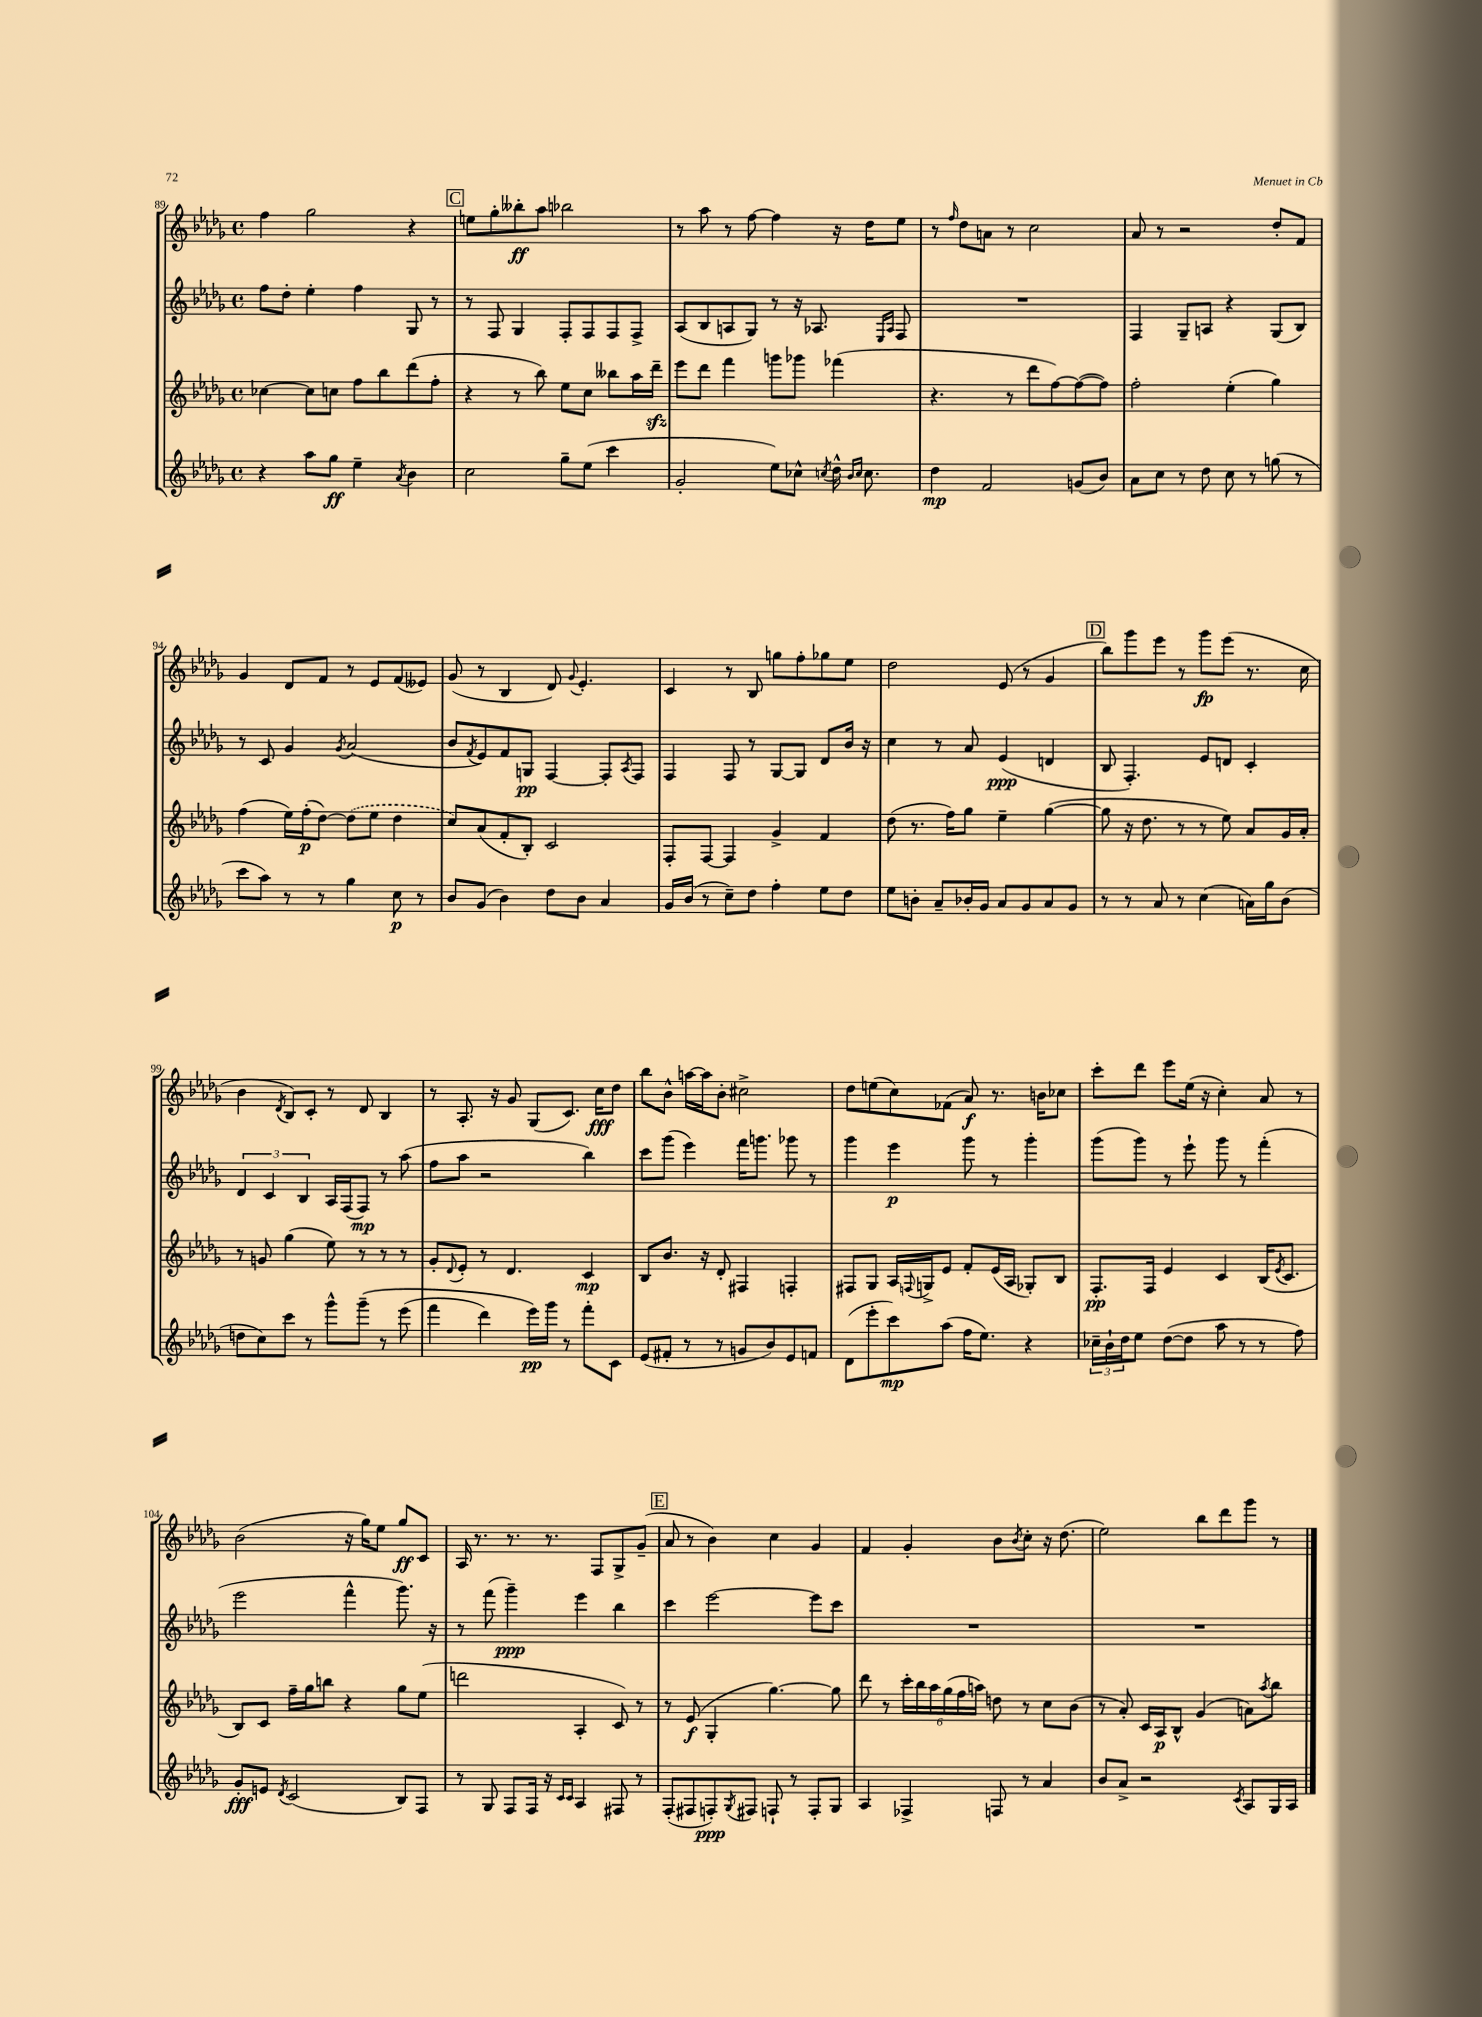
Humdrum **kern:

**kern	**kern	**kern	**kern
*staff4	*staff3	*staff2	*staff1
*clefG2	*clefG2	*clefG2	*clefG2
*k[b-e-a-d-g-]	*k[b-e-a-d-g-]	*k[b-e-a-d-g-]	*k[b-e-a-d-g-]
*M4/4	*M4/4	*M4/4	*M4/4
*met(c)	*met(c)	*met(c)	*met(c)
4r	[4cc-	8ff	4ff
.	.	8dd-'	.
8aa-	8cc-]	4ee-'	2gg-
8gg-	8cc	.	.
4ee-~	8ff	4ff	.
.	8bb-	.	.
8qa-	.	.	.
4b-	(8ddd-	8G-	4r
.	8ff'	8r	.
=	=	=	=
2cc	4r	8r	8ee
.	.	8F	8gg-'
.	8r	4G-	8bb--'
.	8bb-)	.	8aa-
8gg-~	8ee-	8F'	2bb-
(8ee-	8cc	8F	.
4ccc	8bb--	8F	.
.	16aa-	8F^	.
.	16ddd-~	.	.
=	=	=	=
2g-'	8eee-	(8A-	8r
.	8ddd-	8B-	8aa-
.	4fff	8A	8r
.	.	8G-)	[8ff
8ee-)	8ggg	8r	4ff]
8cc-^^	8ggg-	16r	.
.	.	8.A-	.
8qcc	.	.	.
16dd-^^	(4fff-	.	16r
16qqb-	.	.	.
16qqcc	.	.	.
8.cc	.	.	16dd-
.	.	16qqE-	.
.	.	16qqA-	.
.	.	8F	8ee-
=	=	=	=
4dd-	4.r	1r	8r
.	.	.	16qqff
.	.	.	8dd-
2f	.	.	8a
.	8r	.	8r
.	8ddd-	.	2cc
.	[8ff)	.	.
(8g	(8ff_	.	.
8b-)	8ff])	.	.
=	=	=	=
8a-	2ff'	4F	8a-
8cc	.	.	8r
8r	.	8G-~	2r
8dd-	.	8A	.
8cc	(4ee-'	4r	.
8r	.	.	.
(8gg	4gg-)	(8G-	8dd-'
8r	.	8B-)	8f
=	=	=	=
8ccc	(4ff	8r	4g-
8aa-)	.	8c	.
8r	16ee-)	4g-	8d-
.	(16ff'	.	.
8r	[8dd-)	.	8f
.	.	8qg-	.
4gg-	(8dd-]	(2a-	8r
.	8ee-	.	8e-
8cc	4dd-	.	(8f
8r	.	.	8e--)
=	=	=	=
8b-	8cc)	8b-	(8g-
.	.	8qf	.
(8g-	(8a-	8e-)	8r
4b-)	8f'	8f	4B-
.	8B-')	8G	.
8dd-	2c	[4F	8d-)
.	.	.	8qqg-
8b-	.	.	4.e-'
4a-	.	8F']	.
.	.	8qA-	.
.	.	8F	.
=	=	=	=
16g-	8F'	4F	4c
(16b-	.	.	.
8r	[8F	.	.
8cc~)	4F]	8F	8r
8dd-	.	8r	8B-
4ff'	4g-^	[8G-	8gg
.	.	8G-]	8ff'
8ee-	4f	8d-	8gg-
8dd-	.	16b-	8ee-
.	.	16r	.
=	=	=	=
8ee-	(8dd-	4cc	2dd-
8b'	8.r	.	.
8a-~	.	8r	.
.	16ff)	.	.
16b-'	8gg-	8a-	.
16g-	.	.	.
8a-	4ee-~	(4e-	(8e-
8g-	.	.	8r
8a-	([4gg-	4d	4g-
8g-	.	.	.
=	=	=	=
8r	8gg-]	8B-	8bb-)
8r	16r	4.F')	8ggg-
.	8.dd-	.	.
8a-	.	.	8eee-
8r	8r	.	8r
(4cc	8r	8e-	8ggg-
.	8ee-)	8d	(8eee-
16a)	8a-	4c'	8.r
16gg-	.	.	.
(8b-	16g-	.	.
.	16a-'	.	16cc
=	=	=	=
8dd	8r	6d-	4b-
8cc)	8g	.	.
.	.	6c	.
.	.	.	8qd-
8ccc	(4gg-	.	8B-)
.	.	6B-	.
8r	.	.	8c'
8ggg-^^	8ee-)	16A-	8r
.	.	(16F	.
&(8ggg-~	8r	8F)	8d-
8r	8r	8r	4B-
(8eee-	8r	(8aa-	.
=	=	=	=
4fff	8g-'	8ff	8r
.	8qqd-	.	.
.	8e-'	8aa-	8.A-'
4ddd-)	8r	2r	.
.	.	.	16r
.	4.d-	.	8g-
16eee-&)	.	.	(8G-
16ggg-	.	.	.
8r	.	.	8.c)
8fff'	4c	4bb-)	.
.	.	.	16cc
8c	.	.	8dd-
=	=	=	=
(8e-	8B-	8ccc	8bb-
8f#'	8.b-	(8ggg-	8b-^^
8r	.	4eee-)	[16aa
.	16r	.	16aa]
8r	8d-'	.	8b-'
8g	4F#	16fff	2cc#^
.	.	8.ggg	.
8b-)	.	.	.
8e-	4F'	8ggg-	.
8f	.	8r	.
=	=	=	=
(8d-	8F#	4ggg-	8dd-
8eee-'	8G-	.	(8ee
8ccc)	16A-	4eee-	8cc)
.	8qqF	.	.
.	16G^	.	.
(8aa-	8e-	.	(8f-
16ff	8f'	8ggg-	8a-)
8.ee-)	.	.	.
.	(16e-	8r	8.r
.	16A-	.	.
4r	8G-')	4ggg-'	.
.	.	.	16b
.	8B-	.	8cc-
=	=	=	=
24cc-~	8.F'	(8ggg-	8ccc'
24b-`	.	.	.
24dd-	.	.	.
8ee-	.	8ggg-)	8ddd-
.	16F	.	.
([8dd-	4e-	8r	8eee-
8dd-]	.	8eee-`	(16ee-
.	.	.	16r
8aa-	4c	8ggg-	4cc')
8r	.	8r	.
8r	(16B-	(4fff'	8a-
.	8qe-	.	.
.	8.c	.	.
8ff)	.	.	8r
=	=	=	=
8g-'	8B-)	2eee-	(2b-
8e	8c	.	.
8qd-	.	.	.
(2c	16ff~	.	.
.	16gg-	.	.
.	8bb	.	.
.	4r	4fff^^	16r
.	.	.	16gg-)
.	.	.	8ee-
8B-)	8gg-	8.ggg-)	8gg-
8F	(8ee-	.	8c
.	.	16r	.
=	=	=	=
8r	2ddd	8r	16A-
.	.	.	8.r
8G-	.	(8fff	.
8F	.	4ggg-~)	8.r
16F	.	.	.
16r	.	.	8.r
16qqc	.	.	.
16qqc	.	.	.
4A-	4A-'	4eee-	.
.	.	.	8F
8F#	8c)	4bb-	8G-^
8r	8r	.	(8g-~
=	=	=	=
(8F'	8r	4ccc	8a-
8F#	(8e-	.	8r
8F')	4G-'	[2eee-	4b-)
8qG-	.	.	.
8F#	.	.	.
8F`	[4.gg-)	.	4cc
8r	.	.	.
8F'	.	8eee-]	4g-
8G-	8gg-]	8ccc	.
=	=	=	=
4A-	8ddd-	1r	4f
.	8r	.	.
4F-^	24ccc'	.	4g-'
.	24bb-	.	.
.	24aa-	.	.
.	(24gg-	.	.
.	24ff	.	.
.	24aa)	.	.
8F	8dd	.	8b-
.	.	.	8qb-
8r	8r	.	8cc'
4a-	8cc	.	16r
.	.	.	(8.dd-
.	(8b-	.	.
=	=	=	=
8b-	8r	1r	2ee-)
8a-^	8a-')	.	.
2r	16c	.	.
.	16A-	.	.
.	8B-^^	.	.
.	(4g-	.	8bb-
.	.	.	8ddd-
8qc	.	.	.
8A-	8a)	.	8ggg-
.	8qaa-	.	.
16G-	8bb-	.	8r
16A-	.	.	.
==	==	==	==
*-	*-	*-	*-
